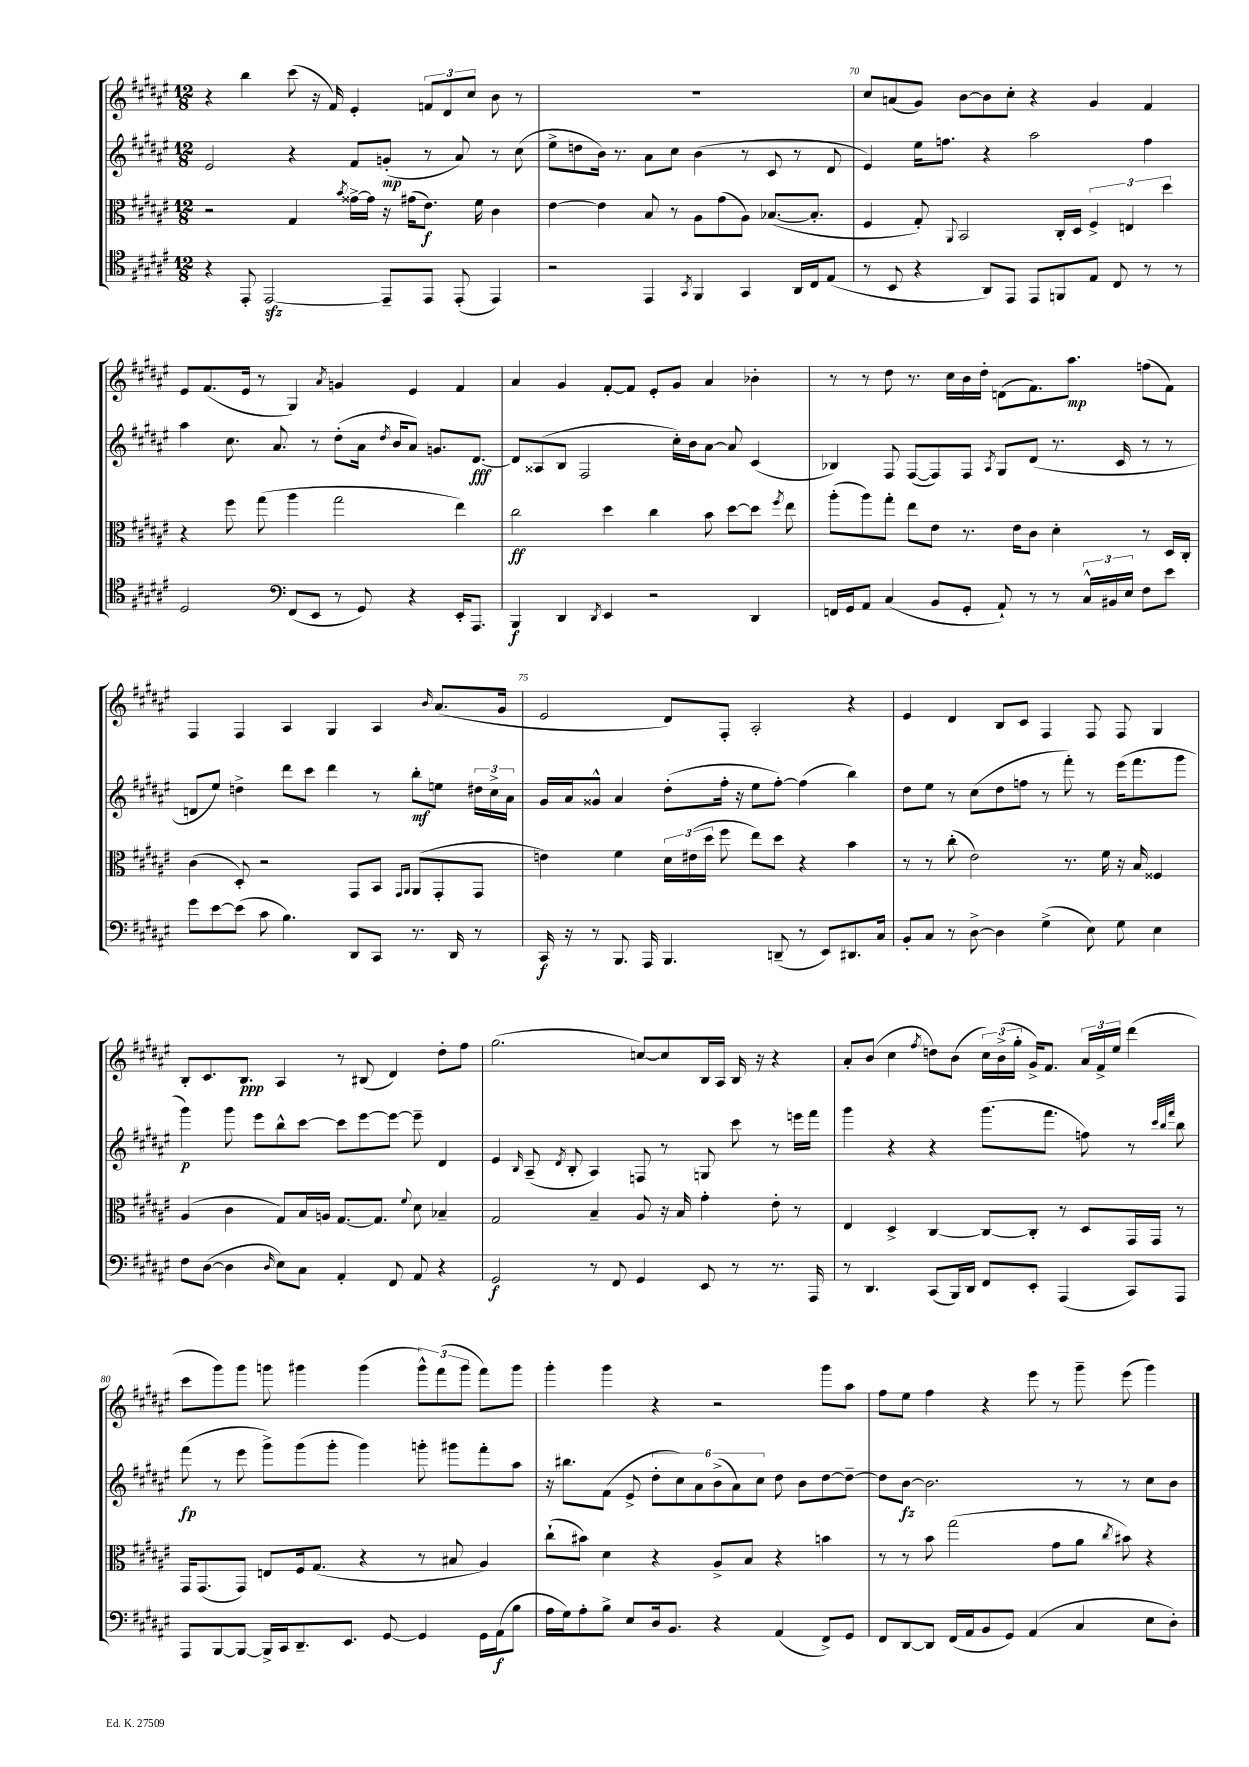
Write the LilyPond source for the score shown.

<<
\new StaffGroup <<
\new Staff = "s0" {
    \clef treble \key fis \major \numericTimeSignature \time 12/8
    \autoBeamOff r4 b''4 cis'''8( r16 fis'16) eis'4-. \tuplet 3/2 { f'8[ dis'8 cis''8] } b'8 r8 |
    R1. |
    cis''8[ a'8( gis'8]) b'8[~ b'8 cis''8]-. r4 gis'4 fis'4 |
    eis'8[ fis'8.( eis'16] r8 gis4) \acciaccatura { ais'8 } g'4 eis'4 fis'4 |
    ais'4 gis'4 fis'8[~-. fis'8] eis'8[-. gis'8] ais'4 bes'4-. |
    r8 r8 dis''8 r8. cis''16[ b'16 dis''16]-. d'8[( fis'8.) ais''8.]\mp f''8[( fis'8]) |
    fis4 fis4 ais4 gis4 ais4 \grace { b'16 } ais'8.[( gis'16] |
    eis'2 dis'8[) fis8]-. ais2-. r4 |
    eis'4 dis'4 b8[ cis'8] fis4 fis8 fis8 gis4 |
    b8[-. cis'8. b8.]\ppp ais4 r8 bis8( dis'4) dis''8[-. fis''8] |
    gis''2.( c''8[~) c''8 b16 ais16] b16 r16 r4 |
    ais'8[-. b'8]( cis''4 \acciaccatura { fis''8 } d''8[) b'8]( \tuplet 3/2 { cis''16[) b'16->( gis''16]-. } gis'16[->) fis'8.] \tuplet 3/2 { ais'16[ fis'16-> eis''16] } dis'''4( |
    cis'''8[ gis'''8) gis'''8] g'''8 gis'''4 gis'''4( \tuplet 3/2 { gis'''8[-^) fis'''8( gis'''8] } fis'''8[) gis'''8] |
    gis'''4-. gis'''4 r4 r2 gis'''8[ ais''8] |
    fis''8[ eis''8] fis''4 r4 eis'''8 r8 gis'''8-- eis'''8( gis'''4) \bar "|." |
}
\new Staff = "s1" {
    \clef treble \key fis \major \numericTimeSignature \time 12/8
    \autoBeamOff eis'2 r4 fis'8[ g'8]-.\mp( r8 ais'8) r8 cis''8( |
    eis''8[-> d''8 b'16]) r8. ais'8[ cis''8] b'4( r8 cis'8 r8 dis'8 |
    eis'4) eis''16[ f''8.] r4 ais''2 f''4 |
    ais''4 cis''8. ais'8. r8 dis''8[-.( ais'16] \acciaccatura { dis''8 } b'16[ ais'8]) g'8.[ dis'8.]~\fff |
    dis'8[ aisis8( b8] fis2 cis''16[-.) b'16 ais'8]~ ais'8 cis'4( |
    bes4) fis8 fis8[~( fis8) fis8] \acciaccatura { ais8 } gis8[ dis'8]( r8. cis'16 r8 r8 |
    d'8[ eis''8]) d''4-> dis'''8[ cis'''8] dis'''4 r8 b''8[-.\mf e''8] \tuplet 3/2 { dis''16[ cis''16-> ais'16] } |
    gis'16[ ais'16 gisis'8]-^ ais'4 dis''8[-.( fis''16]-. r16 eis''8[ fis''8]~-.) fis''4( b''4) |
    dis''8[ eis''8] r8 cis''8[( dis''8 f''8] r8 fis'''8-.) r8 eis'''16[( fis'''8. gis'''8] |
    gis'''4\p) gis'''8 eis'''8[ b''8-^ cis'''8]~ cis'''8[ eis'''8~ eis'''8]~ eis'''8-- dis'4 |
    eis'4 \grace { b16 } ais8--( \acciaccatura { dis'8 } b8-. ais4) f8 r8 g8 cis'''8 r8 e'''16[ fis'''16] |
    gis'''4 r4 r4 gis'''8.[( fis'''8.] f''8) r8 \grace { cis'''32[ b''32 fis'''32] } b''8 |
    fis'''8\fp( r8 eis'''8 gis'''8[->) gis'''8( gis'''8]-. gis'''4) g'''8-. gis'''8[ fis'''8-. ais''8] |
    r16 bis''8.[ fis'8]( eis'8-> \tuplet 6/4 { dis''8[-. cis''8) ais'8 b'8->( ais'8) cis''8] } dis''8 b'8[ dis''8~ dis''8]~-- |
    dis''8[ b'8]~\fz b'2. r8 r8 cis''8[ b'8] \bar "|." |
}
\new Staff = "s2" {
    \clef alto \key fis \major \numericTimeSignature \time 12/8
    \autoBeamOff r2 gis4 \acciaccatura { b'8 } gisis'16[~-> gisis'16] r16 gis'16[( eis'8.]\f) fis'16 cis'4 |
    eis'4~ eis'4 b8 r8 ais8[ gis'8( ais8]) bes8.[~( bes8.]-. |
    fis4 gis8-.) \appoggiatura { ais,8 } b,2 cis16[-. dis16] \tuplet 3/2 { fis4-> e4 dis''4 } |
    r4 fis''8 gis''8( ais''4 gis''2 eis''4) |
    cis''2\ff dis''4 cis''4 b'8 dis''8[~ dis''8] \acciaccatura { fis''8 } eis''8 |
    ais''8[-.( ais''8) gis''8]-. eis''8[ eis'8] r8. eis'16[ cis'8] dis'4-. r8 dis16[ cis16]-. |
    cis'4( dis8-.) r2 gis,8[ b,8] \grace { gis,16[ ais,16] } ais,8[( gis,8-. gis,8] |
    e'4) fis'4 \tuplet 3/2 { dis'16[ eis'16( dis''16] } fis''8 eis''8[) dis''8] r4 b'4 |
    r8 r8 cis''8-.( eis'2) r8. fis'16 r16 b16 fisis4 |
    ais4( cis'4 gis8[) b16 a16] gis8.[~ gis8.] \appoggiatura { fis'8 } dis'8 bes4-- |
    gis2 b4-- ais8 r16 b16 gis'4-. eis'8-. r8 |
    eis4 dis4-> cis4~ cis8[~ cis8]-. r8 dis8[ gis,16 gis,16] r8 |
    gis,16[ gis,8.( gis,8]) e8[ fis16 gis8.]( r4 r8 bis8 ais4) |
    cis''8[-!( bis'8]) dis'4 r4 ais8[-> b8] r4 b'4 |
    r8 r8 b'8 gis''2( gis'8[ ais'8] \acciaccatura { cis''8 } bis'8) r4 \bar "|." |
}
\new Staff = "s3" {
    \clef tenor \key fis \major \numericTimeSignature \time 12/8
    \autoBeamOff r4 eis,8-. eis,2~\sfz eis,8[-- eis,8] eis,8-.( eis,4) |
    r2 eis,4 \acciaccatura { gis,8 } fis,4 gis,4 ais,16[ cis16 eis8]( |
    r8 b,8 r4 ais,8[) eis,8] eis,8[ f,8 eis8] cis8 r8 r8 |
    dis2 \clef bass fis,8[( eis,8] r8 gis,8) r4 eis,16[-. ais,,8.] |
    b,,4\f dis,4 \acciaccatura { dis,8 } eis,4 r2 dis,4 |
    f,16[ gis,16 ais,8] cis4( b,8[ gis,8]-. ais,8-!) r8 r8 \tuplet 3/2 { cis16[-^ bis,16 eis16] } fis8[ eis'8] |
    gis'8[ eis'8~ eis'8]( cis'8 b4.) dis,8[ cis,8] r8. dis,16 r8 |
    cis,16\f r16 r8 b,,8. ais,,16 b,,4. d,8--( r8 eis,8[) dis,8. cis16] |
    b,8[-. cis8] r8 dis8~-> dis4 gis4->( eis8) gis8 eis4 |
    fis8[ dis8]~( dis4 \grace { dis16 } eis8[) cis8] ais,4-. fis,8 ais,8 r4 |
    gis,2\f r8 fis,8 gis,4 eis,8 r8 r8. ais,,16 |
    r8 dis,4. cis,8[( b,,16) dis,16] fis,8[ eis,8]-. ais,,4( cis,8[) ais,,8] |
    ais,,8[ b,,8~ b,,8]~ b,,16[-> cis,16 dis,8.-- eis,8.] gis,8~ gis,4 gis,16[ ais,16\f( b8] |
    ais16[ gis16) ais8-. b8]-> eis8[ dis16 b,8.] r4 ais,4( fis,8[->) gis,8] |
    fis,8[ dis,8~ dis,8] fis,16[( ais,16 b,8 gis,8]) ais,4( cis4 eis8[ dis8]-.) \bar "|." |
}
>>
>>
\layout { \context { \Score currentBarNumber = #68 \override BarNumber.break-visibility = ##(#f #t #t) barNumberVisibility = #(every-nth-bar-number-visible 5) } }
